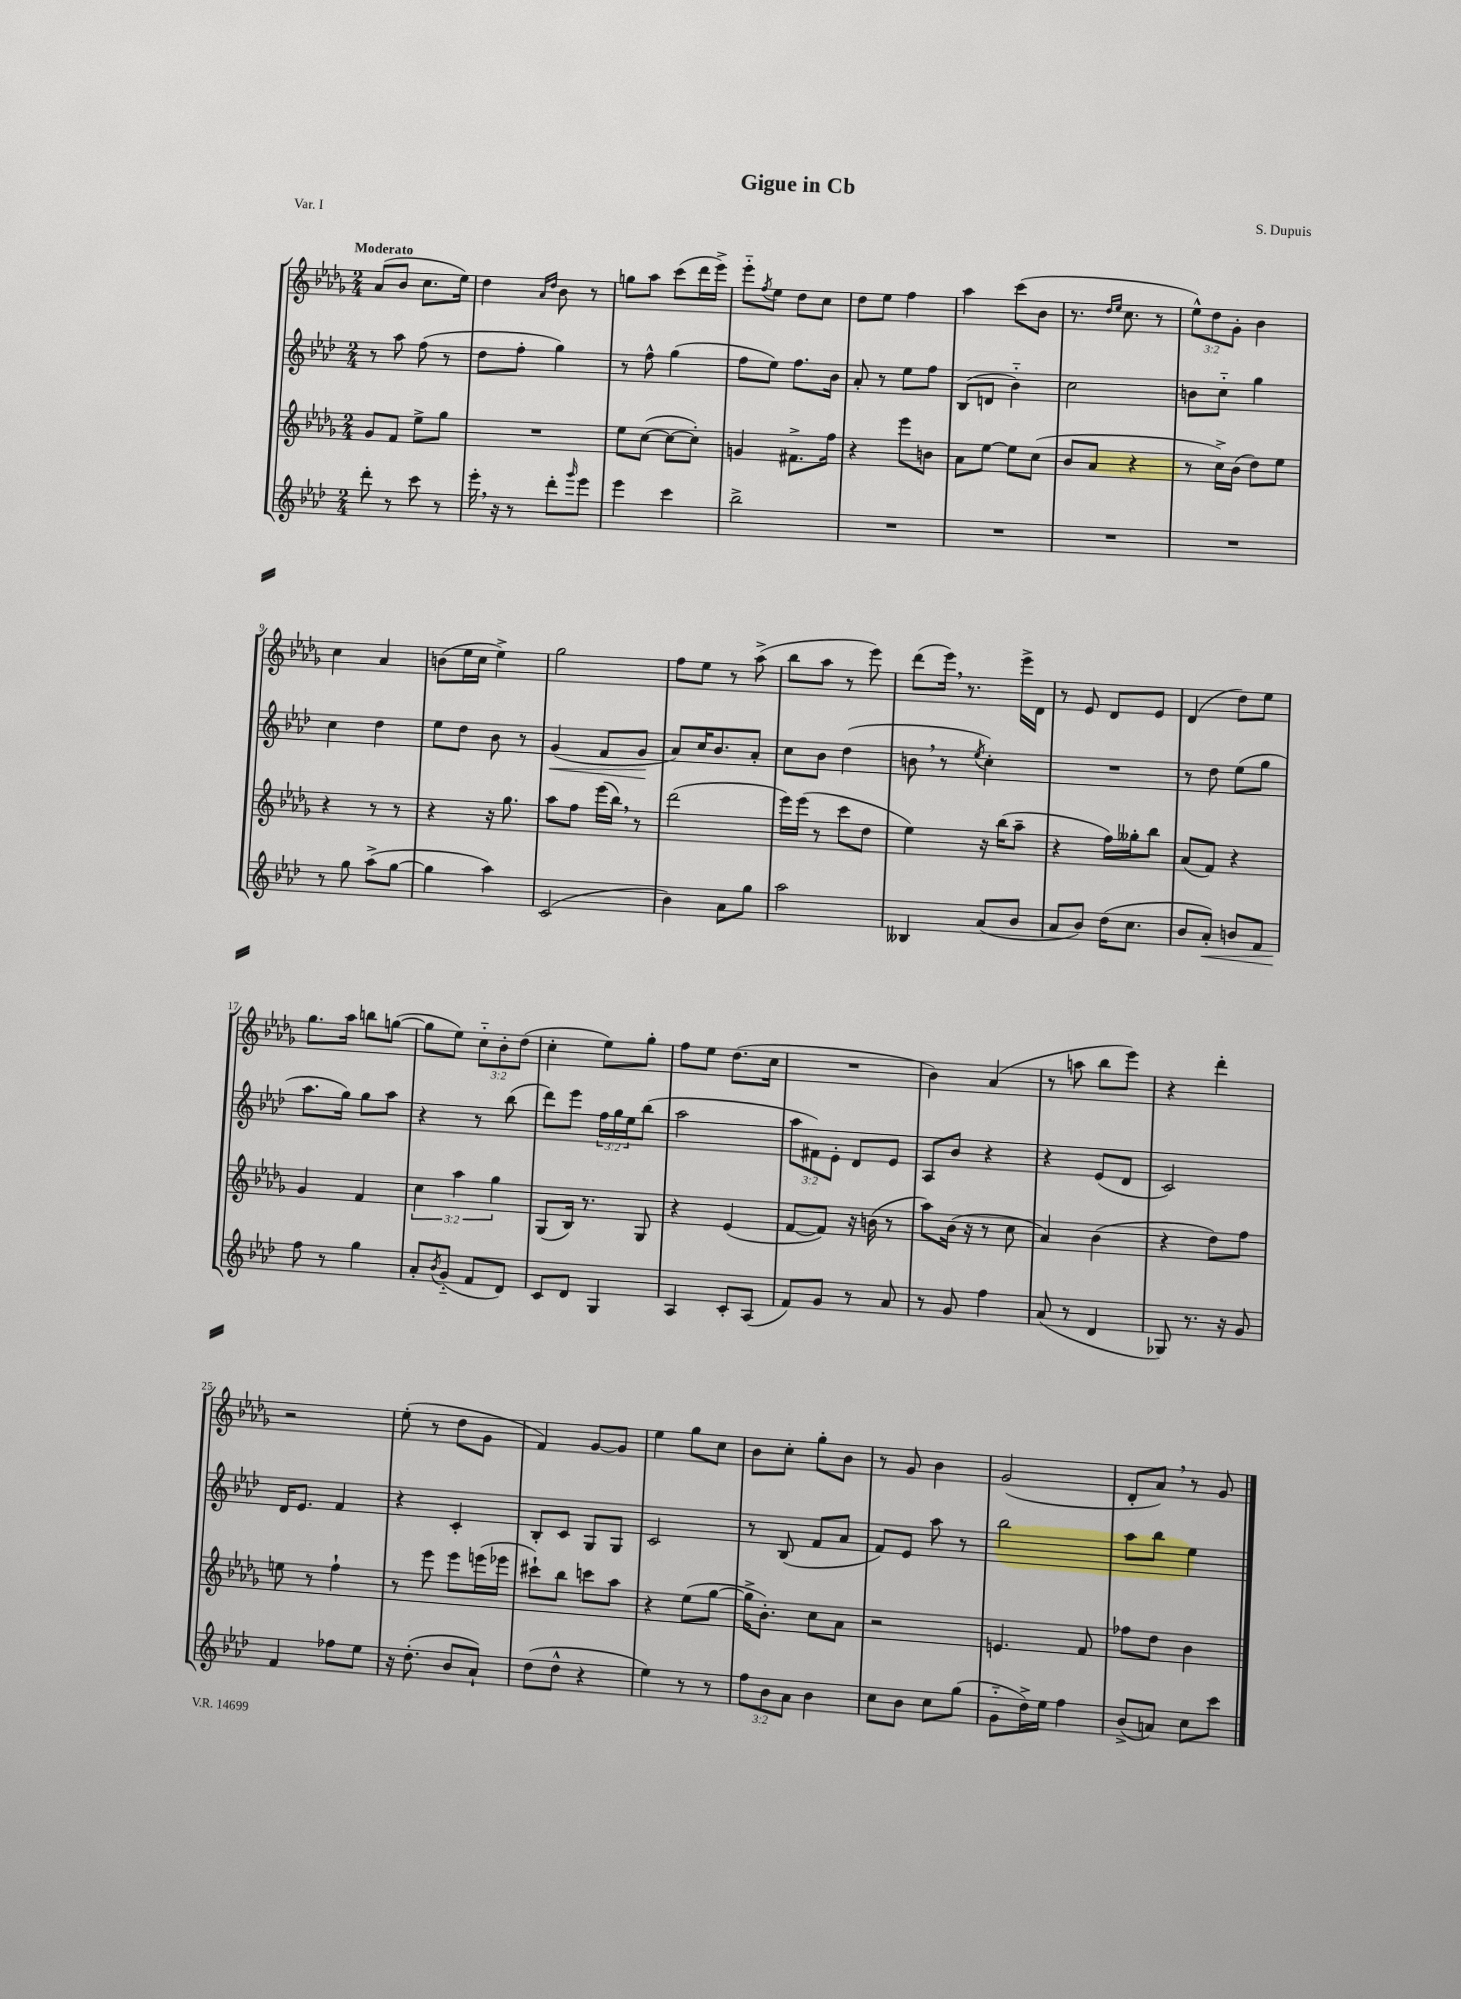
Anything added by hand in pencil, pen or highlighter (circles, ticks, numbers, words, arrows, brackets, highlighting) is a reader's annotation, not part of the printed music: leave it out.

**kern	**dynam	**kern	**kern	**dynam	**kern
*part4	*part4	*part3	*part2	*part2	*part1
*staff4	*staff4	*staff3	*staff2	*staff2	*staff1
*clefG2	*	*clefG2	*clefG2	*	*clefG2
*k[b-e-a-d-]	*	*k[b-e-a-d-g-]	*k[b-e-a-d-]	*	*k[b-e-a-d-g-]
*M2/4	*	*M2/4	*M2/4	*	*M2/4
=1	=1	=1	=1	=1	=1
!	!	!	!	!	!LO:TX:a:B:t=Moderato
8ddd-'\	.	8g-/L	8r	.	(8a-/L
8r	.	8f/J	8aa-\	.	8b-/J
8ccc\	.	8ee-^\L	(8ff\	.	8.cc\L
8r	.	8gg-\J	8r	.	.
.	.	.	.	.	16ee-\Jk)
=2	=2	=2	=2	=2	=2
16eee-',\	.	2r	8dd-\L	.	4dd-\
16r	.	.	.	.	.
8r	.	.	8ff'\J	.	.
.	.	.	.	.	16qqa-/LL
.	.	.	.	.	16qqdd-/JJ
8ddd-'\L	.	.	4gg\)	.	8b-\
16qqggg/	.	.	.	.	.
8eee-\J	.	.	.	.	8r
=3	=3	=3	=3	=3	=3
4eee-\	.	8ee-\L	8r	.	8ggn\L
.	.	([8cc\J	8ff^^\	.	8aa-\J
4ccc\	.	8cc\L_	(4gg\	.	(8ccc\L
.	.	8cc'\J])	.	.	16ddd-\L
.	.	.	.	.	16eee-^\JJ)
=4	=4	=4	=4	=4	=4
2bb-^\	.	4gn/	8ff\L	.	8eee-\L
.	.	.	.	.	8qff/
.	.	.	8ee-\J)	.	8ee-\J
.	.	8.f#X^\L	8.ff\L	.	8dd-\L
.	.	.	.	.	8cc\J
.	.	16ff\Jk	16b-\Jk	.	.
=5	=5	=5	=5	=5	=5
2r	.	4r	8a-'/	.	8dd-\L
.	.	.	8r	.	8ee-\J
.	.	8eee-\L	8ee-\L	.	4ff\
.	.	8bn\J	8ff\J	.	.
=6	=6	=6	=6	=6	=6
2r	.	8a-\L	(8B-/L	.	4aa-\
.	.	[8ee-\J	8dn/J	.	.
.	.	8ee-\L]	4b-\)	.	(8ccc\L
.	.	(8cc\J	.	.	8b-\J
=7	=7	=7	=7	=7	=7
2r	.	8b-/L	2cc\	.	8.r
.	.	8a-/J	.	.	.
.	.	.	.	.	16qqdd-/LL
.	.	.	.	.	16qqee-/JJ
.	.	.	.	.	8.cc\
.	.	4r	.	.	.
.	.	.	.	.	8r
=8	=8	=8	=8	=8	=8
2r	.	8r	8bn\L	.	12ee-^^\L)
.	.	.	.	.	12dd-\
.	.	16cc^\LL)	8cc\J	.	.
.	.	.	.	.	12g-'\J
.	.	(16b-\JJ	.	.	.
.	.	8dd-\L)	4gg\	.	4b-\
.	.	8ee-\J	.	.	.
!!LO:LB:g=z
=9	=9	=9	=9	=9	=9
8r	.	4r	4cc\	.	4cc\
8gg\	.	.	.	.	.
(8aa-^\L	.	8r	4dd-\	.	4a-/
[8gg\J	.	8r	.	.	.
=10	=10	=10	=10	=10	=10
4gg\]	.	4r	8ee-\L	.	(8bn\L
.	.	.	8dd-\J	.	16ee-\L
.	.	.	.	.	16cc\JJ
4aa-\)	.	16r	8b-\	.	4ee-^\)
.	.	8.gg-\	.	.	.
.	.	.	8r	.	.
=11	=11	=11	=11	=11	=11
!	!	!	!	!LO:HP:b	!
(2c/	.	8aa-\L	(4g/	<	2gg-\
.	.	8ff\J	.	.	.
.	.	(16eee-\LL	8f/L	.	.
.	.	16bb-,\JJ)	.	.	.
.	.	8r	8g/J	.	.
.	.	.	.	[	.
=12	=12	=12	=12	=12	=12
4b-\)	.	(2ddd-\	8a-/L)	.	8ff\L
.	.	.	16cc/K	.	8ee-\J
.	.	.	8.b-/	.	.
8a-\L	.	.	.	.	8r
8gg\J	.	.	8a-'/J	.	(8aa-^\
=13	=13	=13	=13	=13	=13
2aa-\	.	16eee-\LL)	8cc\L	.	8bb-\L
.	.	(16eee-\JJ	.	.	.
.	.	8r	8b-\J	.	8aa-\J
.	.	8ccc\L	(4dd-\	.	8r
.	.	8dd-\J	.	.	8eee-\)
=14	=14	=14	=14	=14	=14
4B--X/	.	4ee-\)	8bn,\	.	(8ddd-\L
.	.	.	8r	.	16eee-,\Jk)
.	.	.	.	.	8.r
.	.	.	8qee-/	.	.
(8a-/L	.	16r	4cc'\)	.	.
.	.	(16bb-\KL	.	.	.
8b-/J	.	8aa-~\J	.	.	16eee-^\LL
.	.	.	.	.	16d-\JJ
=15	=15	=15	=15	=15	=15
8a-/L	.	4r	2r	.	8r
8b-/J)	.	.	.	.	8e-/
(16dd-\KL	.	16ff\LL)	.	.	8d-/L
8.cc\J	.	16gg--X'\J	.	.	.
.	.	8bb-\J	.	.	8e-/J
=16	=16	=16	=16	=16	=16
8b-/L	.	(8a-/L	8r	.	(4d-/
!	!LO:HP:b	!	!	!	!
8a-'/J)	<	8f/J)	8dd-\	.	.
8bn/L	.	4r	(8ee-\L	.	8dd-\L)
8f/J	.	.	8gg\J	.	8ee-\J
!!LO:LB:g=z
=17	=17	=17	=17	=17	=17
8ff\	.	4g-/	8.aa-\L	.	8.gg-\L
8r	[	.	.	.	.
.	.	.	16gg\Jk)	.	16aa-\Jk
4gg\	.	4f/	8gg\L	.	8bbn\L
.	.	.	8aa-\J	.	([8ggn\J
=18	=18	=18	=18	=18	=18
8a-'/L	.	6cc\	4r	.	8gg\L]
8qb-/	.	.	.	.	.
(8g/J	.	.	.	.	8ee-\J)
.	.	6aa-\	.	.	.
8f/L	.	.	8r	.	12cc\L
.	.	6gg-\	.	.	12b-'\
8d-/J)	.	.	(8bb-\	.	.
.	.	.	.	.	(12dd-\J
=19	=19	=19	=19	=19	=19
8c/L	.	(8G-/L	8ddd-\L)	.	4cc'\
8d-/J	.	16B-/Jk)	8eee-\J	.	.
.	.	8.r	.	.	.
4G/	.	.	24ff\LL	.	8ee-\L)
.	.	.	24gg\	.	.
.	.	.	24ee-\J	.	.
.	.	8G-/	(8bb-\J	.	8gg-'\J
=20	=20	=20	=20	=20	=20
4A-/	.	4r	2aa-\	.	8ff\L
.	.	.	.	.	8ee-\J
8c'/L	.	(4e-/	.	.	(8.dd-\L
(8A-/J	.	.	.	.	.
.	.	.	.	.	16cc\Jk
=21	=21	=21	=21	=21	=21
8f/L)	.	[8f/L	12aa-\L	.	2r
.	.	.	12f#X\)	.	.
8g/J	.	8f/J])	.	.	.
.	.	.	12e-'\J	.	.
8r	.	16r	8d-/L	.	.
.	.	(16bn\	.	.	.
8a-/	.	8r	8e-/J	.	.
=22	=22	=22	=22	=22	=22
8r	.	8aa-\L)	8A-/L	.	4b-\)
8g/	.	(16b-\Jk	8b-/J	.	.
.	.	16r	.	.	.
4ff\	.	8r	4r	.	(4a-/
.	.	8cc\	.	.	.
=23	=23	=23	=23	=23	=23
(8a-/	.	4a-/)	4r	.	8r
8r	.	.	.	.	8aan\
4d-/	.	(4b-\	(8e-/L	.	8bb-\L
.	.	.	8d-/J	.	8eee-\J)
=24	=24	=24	=24	=24	=24
8G-X/)	.	4r	2c/)	.	4r
8.r	.	.	.	.	.
.	.	8dd-\L)	.	.	4ddd-'\
16r	.	.	.	.	.
8g/	.	8ff\J	.	.	.
!!LO:LB:g=z
=25	=25	=25	=25	=25	=25
4f/	.	8een\	16d-/KL	.	2r
.	.	.	8.e-/J	.	.
.	.	8r	.	.	.
8ff-X\L	.	4ff`\	4f/	.	.
8ee-\J	.	.	.	.	.
=26	=26	=26	=26	=26	=26
16r	.	8r	4r	.	(8ee-'\
(8.dd-'\	.	.	.	.	.
.	.	8eee-\	.	.	8r
8b-/L	.	8eee-\L	4c'/	.	8dd-\L
8a-`/J)	.	(16eeen\L	.	.	8g-\J
.	.	16eee-X\JJ	.	.	.
=27	=27	=27	=27	=27	=27
(8dd-\L	.	8ccc#X`\L)	8B-'/L	.	4f/)
8dd-^^\J	.	8bb-\J	8c/J	.	.
4r	.	8cccn\L	8G/L	.	[8g-/L
.	.	8aa-\J	8G/J	.	8g-/J]
=28	=28	=28	=28	=28	=28
4ee-\)	.	4r	2c/	.	4ee-\
8r	.	(8ee-\L	.	.	8gg-\L
8r	.	[8gg-\J	.	.	8cc\J
=29	=29	=29	=29	=29	=29
12ff\L	.	16gg-^\KL]	8r	.	8b-\L
.	.	8.b-'\J)	.	.	.
12b-\	.	.	.	.	.
.	.	.	(8B-/	.	8cc'\J
12a-\J	.	.	.	.	.
4b-\	.	8cc\L	8f/L	.	8gg-'\L
.	.	8a-\J	8a-/J	.	8b-\J
=30	=30	=30	=30	=30	=30
8cc\L	.	2r	8f/L)	.	8r
8b-\J	.	.	8e-/J	.	8g-/
8cc\L	.	.	8aa-\	.	4b-\
(8gg\J	.	.	8r	.	.
=31	=31	=31	=31	=31	=31
8g\L	.	4.en/	2bb-\	.	(2g-/
16dd-^\L)	.	.	.	.	.
16ee-\JJ	.	.	.	.	.
4ff\	.	.	.	.	.
.	.	8f/	.	.	.
=32	=32	=32	=32	=32	=32
(8b-^/L	.	8ff-X\L	8aa-\L	.	8d-'/L
8an/J)	.	8dd-\J	8bb-\J	.	8a-,/J)
8cc\L	.	4b-\	4ee-\	.	8r
8ccc\J	.	.	.	.	8g-/
==	==	==	==	==	==
*-	*-	*-	*-	*-	*-
